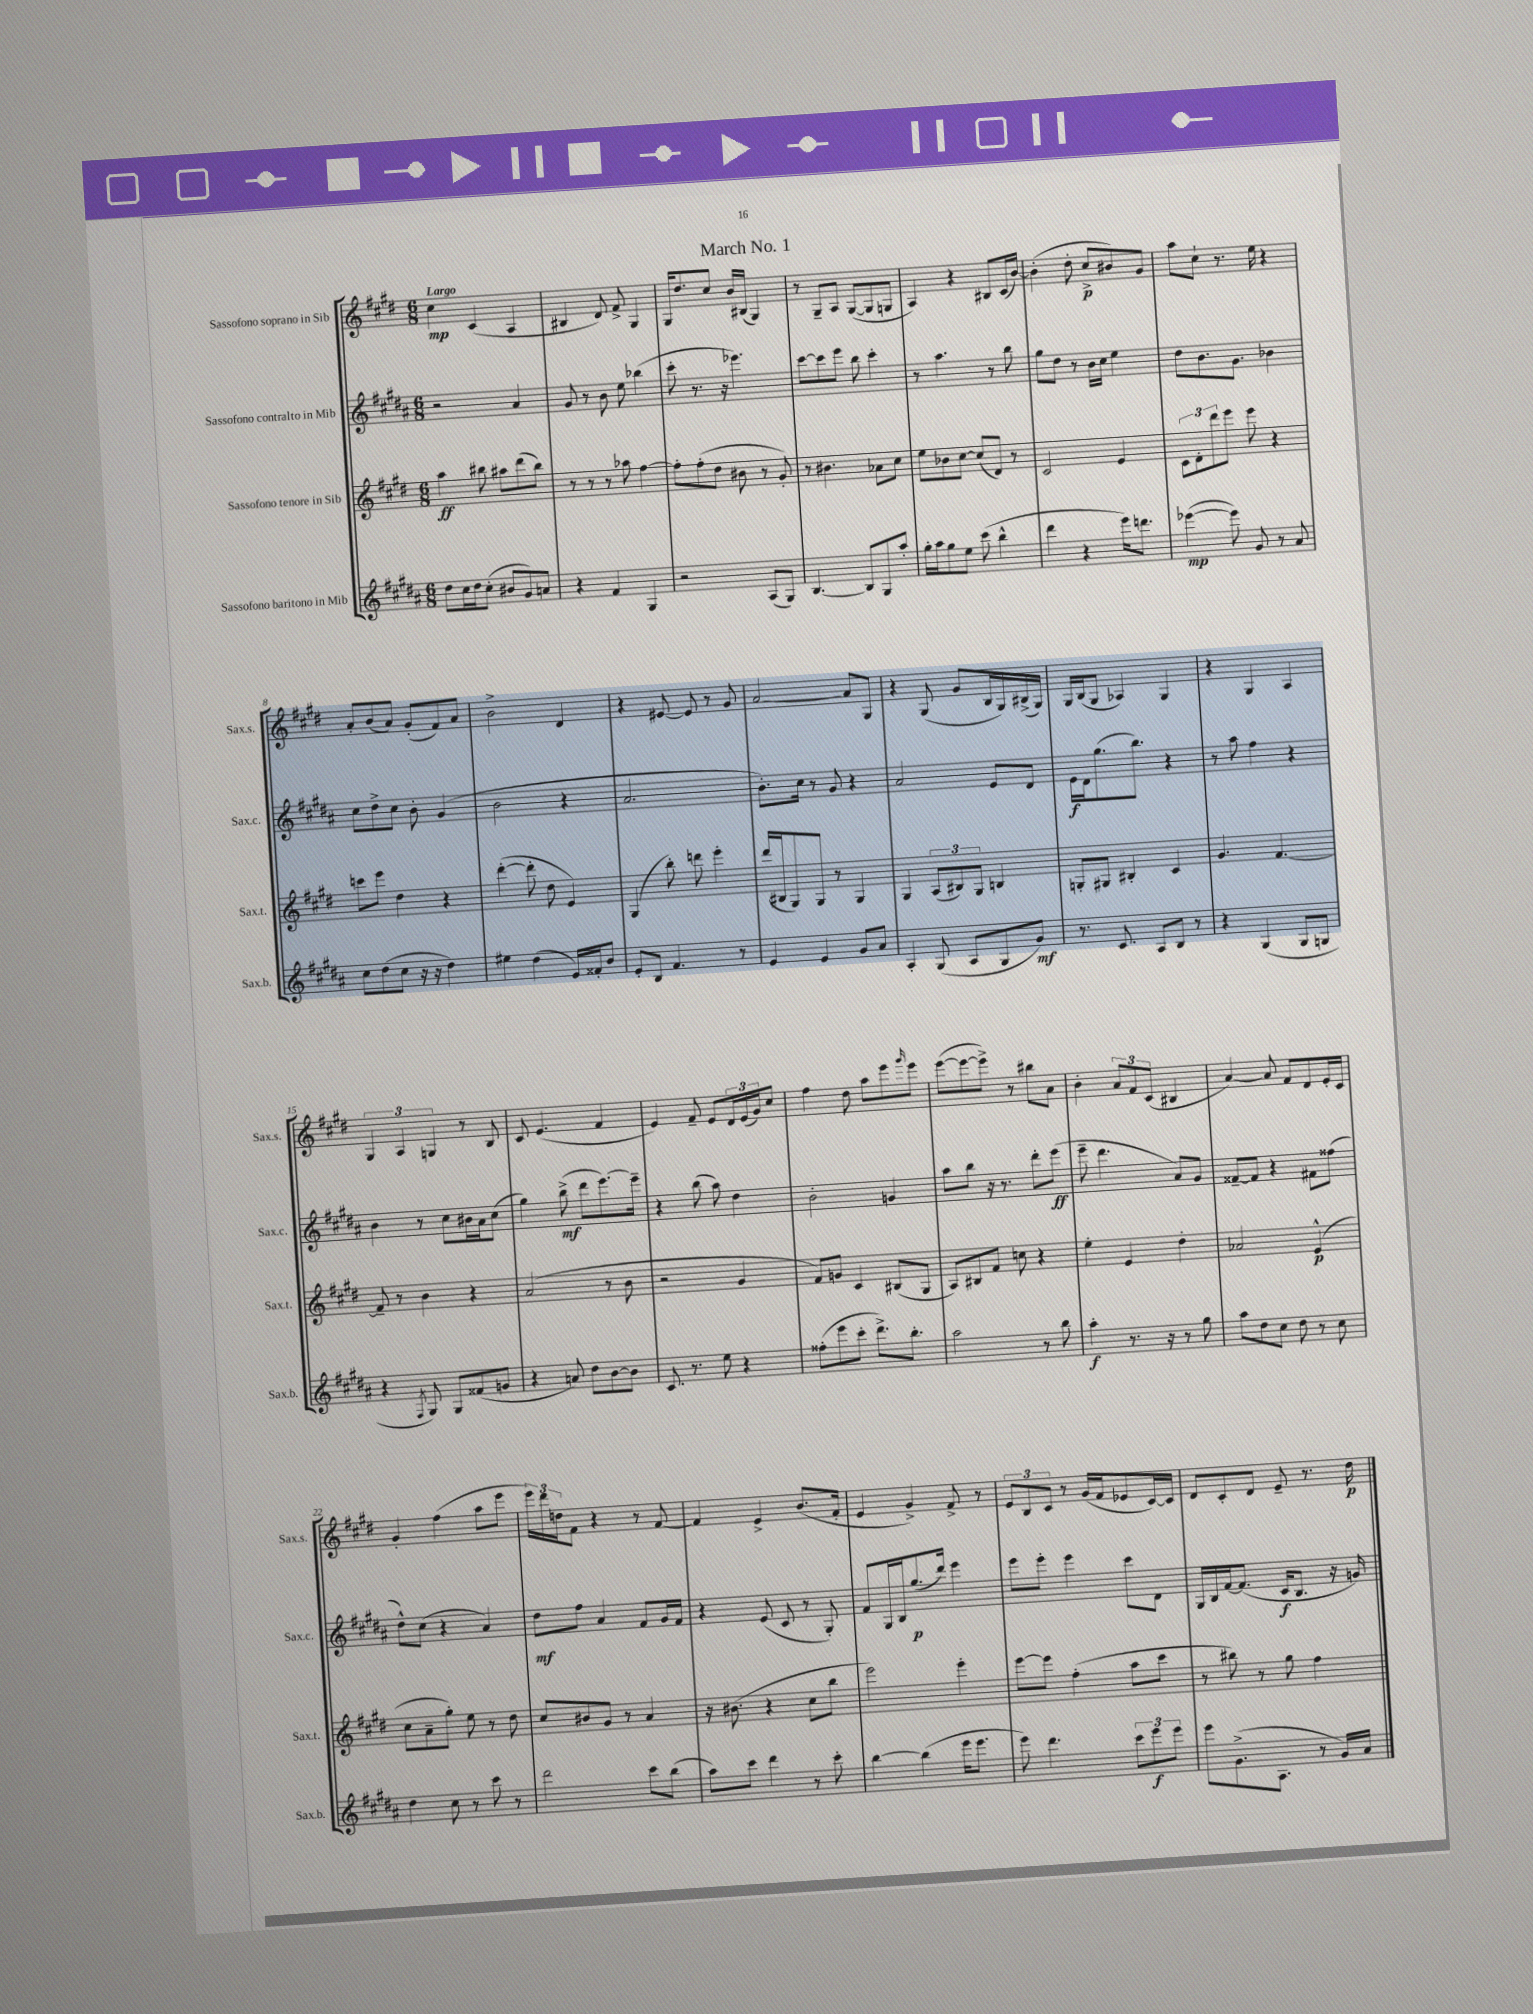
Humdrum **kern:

**kern	**kern	**kern	**kern
*staff4	*staff3	*staff2	*staff1
*clefG2	*clefG2	*clefG2	*clefG2
*k[f#c#g#d#a#]	*k[f#c#g#d#]	*k[f#c#g#d#a#]	*k[f#c#g#d#]
*M6/8	*M6/8	*M6/8	*M6/8
8dd#	4aa	2r	4cc#
16cc#	.	.	.
16dd#	.	.	.
(8cc#'	8bb#	.	(4c#
8b#	8aa#	.	.
8g#)	(8ddd#	4a#	4A
8a	8bb#)	.	.
=	=	=	=
4r	8r	8g#	4B#
.	8r	8r	.
4f#	8r	8b	8d#)
.	8aa-	8ee	8f#^
4G#	[4ff#	(4bb-	4G#
=	=	=	=
2r	8ff#']	8ccc#'	16G#
.	.	.	8.dd#
.	(8ff#'	8.r	.
.	8dd#	.	8cc#
.	.	16r	.
.	8b#	4.eee-)	16b
.	.	.	(16B#
(8A#	8r	.	4G#)
8G#)	8g#')	.	.
=	=	=	=
[4.B	8r	[8ccc#	8r
.	4.b#	8ccc#]	8G#~
.	.	8eee	8A
8B]	.	8bb	([8G#
8G#	8a-	4ccc#'	8G#]
8aa#'	8cc#	.	8G
=	=	=	=
16gg#'	8ee	8r	4A)
16aa#	.	.	.
8gg#	8b-	4.aa#	.
8ee	[8cc#	.	4r
(8ccc#	(8cc#]	.	.
4bb^^	8d#)	8r	8B#
.	8r	8bb	(16c#
.	.	.	[16b)
=	=	=	=
4ddd#	2c#	8gg#	(4b']
.	.	8dd#	.
4r	.	8r	8dd#'
.	.	16b	8cc#^
.	.	16cc#	.
16eee)	4e	4ee	8b#)
8.ddd	.	.	.
.	.	.	8g#
=	=	=	=
([4eee-	12c#	8dd#	8aa
.	12d#'	.	.
.	.	8.b	8cc#`
.	12ddd#	.	.
8eee-])	8eee	.	8.r
.	.	8.g#	.
8g#	8eee	.	.
.	.	.	16ee
8r	4r	4b-	4r
8a#	.	.	.
=	=	=	=
8cc#	8ccc	8cc#	8a'
(8dd#	8eee	8dd#^	(8b
8cc#	4dd#	8cc#	8a)
16r	.	8b'	(8g#'
16r	.	.	.
4dd#)	4r	(4g#	8f#)
.	.	.	8a
=	=	=	=
4ee#	([4ddd#'	2b	2b^
(4dd#	8ddd#']	.	.
.	8dd#	.	.
16e)	4e)	4r	4d#
16f##'	.	.	.
8b	.	.	.
=	=	=	=
8e'	(4G#	2.a#	4r
8B	.	.	.
4.f#	8bb')	.	[8e#
.	8ddd	.	8e#]
.	4eee'	.	8r
8r	.	.	8g#
=	=	=	=
4e	(16ddd#	8.b')	[2a
.	16B#	.	.
.	8G#)	.	.
.	.	16cc#	.
4e	8G#	8r	.
.	8r	8g#	.
8g#	4G#	4r	8a]
8a#	.	.	8G#
=	=	=	=
4A#'	4G#	2a#	4r
(8G#	(12A	.	(8G#
.	12B#)	.	.
8A#	.	.	8g#
.	12G#	.	.
8G#	4B	8e	16B
.	.	.	16G#)
8g#)	.	8d#	(16B#^
.	.	.	16G#)
=	=	=	=
8.r	8G'	16e	16G#
.	.	16d#	(16B
.	8G#	(8.gg#	8G#
8.c#	.	.	.
.	4B#'	.	4A-)
.	.	8.bb)	.
8A#	.	.	.
8B	4c#	4r	4G#
8r	.	.	.
=	=	=	=
4r	4.g#	8r	4r
.	.	8aa#	.
(4G#	.	4ff#	4G#
.	[4.f#	.	.
8G#	.	4r	4A
8G	.	.	.
=	=	=	=
4r	8f#~]	4b	6G#
.	8r	.	.
.	.	.	6A
8qF#	.	.	.
8G#)	4b	8r	.
.	.	.	6G
8G#	.	8cc#	.
(8f##	4r	16b#	8r
.	.	16a#	.
8g	.	(8cc#	8B
=	=	=	=
4r	(2a	4gg#)	8c#
.	.	.	(4.e
8a)	.	(8bb^	.
8dd#	.	8ddd#	.
[8b	8r	[8.eee)	4f#
8b]	8b	.	.
.	.	16eee~]	.
=	=	=	=
8.c#	2r	4r	4e)
8.r	.	.	.
.	.	(8bb	8f#~
8ee	.	8aa#)	8e
4r	4g#	4dd#	24d#
.	.	.	(24e
.	.	.	24g#)
.	.	.	8cc#
=	=	=	=
(8ff##'	8f#)	2b'	4ff#
8eee	8g	.	.
8ccc#'	4c#	.	8dd#
8.ddd#^)	.	.	8aa
.	(8B#	4g	8eee
8.bb'	.	.	.
.	.	.	16qqggg#
.	8G#	.	8eee
=	=	=	=
2aa#	8A)	8aa#	([8eee
.	8B#	8bb	8eee_
.	8f#	16r	8eee^])
.	.	8.r	.
.	8cc	.	8r
8r	4r	8ddd#'	8bb#
8bb	.	(8eee	8a
=	=	=	=
4aa#'	4ee'	8eee~	4b'
.	.	4.ddd#	.
8.r	4e	.	12a
.	.	.	12f#
.	.	.	(12c#
16r	.	.	.
8r	4dd#'	8a#)	4B#
8gg#	.	8g#	.
=	=	=	=
8aa#	2a-	[8f##~	[4a)
8dd#	.	8f##]	.
8cc#	.	4r	8a]
8dd#	.	.	8f#
8r	(4e^^	8f#	8d#
8cc#	.	(8ff##	16e'
.	.	.	16c#
=	=	=	=
4dd#	8cc#	8dd#^^)	4g#'
.	8a~	(8cc#	.
8cc#	8gg#')	4r	(4ff#
8r	8ee	.	.
8ccc#	8r	4a#)	8aa
8r	8dd#	.	8eee
=	=	=	=
2ddd#	8cc#	8dd#	24eee)
.	.	.	24ddd#
.	.	.	24dd
.	8b#	8ff#	8f#
.	8g#	4a#	4r
.	8r	.	.
8ccc#	4a	8f#	8r
(8bb	.	16g#	[8f#
.	.	16f#	.
=	=	=	=
8aa#)	16r	4r	4f#]
.	(8.b#	.	.
8ccc#	.	.	.
4ddd#	4r	(8e	4e^
.	.	8c#	.
8r	8cc#	8r	(8.b
8ccc#'	8bb	8G#')	.
.	.	.	16f#'
=	=	=	=
[4bb	2eee)	8f#	4e
.	.	16G#	.
.	.	16B	.
(4bb]	.	(8.gg#	4g#^)
.	.	16ddd#)	.
16eee	4eee'	4eee	8f#^
8.eee	.	.	.
.	.	.	8r
=	=	=	=
8eee)	[8eee	8eee	12e
.	.	.	12B
4.ddd#	8eee]	8eee'	.
.	.	.	12c#
.	(4ff#'	4eee	8r
.	.	.	(16g#
.	.	.	16f#
12ccc#	8aa	8ccc#	8e-
12eee	.	.	.
.	8ccc#	8d#	[16c#)
12eee	.	.	.
.	.	.	16c#]
=	=	=	=
8eee	8r	16G#	8d#
.	.	16B	.
(8.g#^	8bb#)	[16f#	8c#'
.	.	(8.f#]	.
.	8r	.	8d#
8.A#	.	.	.
.	8gg#	16c#	8e~
.	.	8.B	.
8r	4ff#	.	8.r
16g#)	.	16r	.
16a#	.	16g)	16dd#
==	==	==	==
*-	*-	*-	*-
